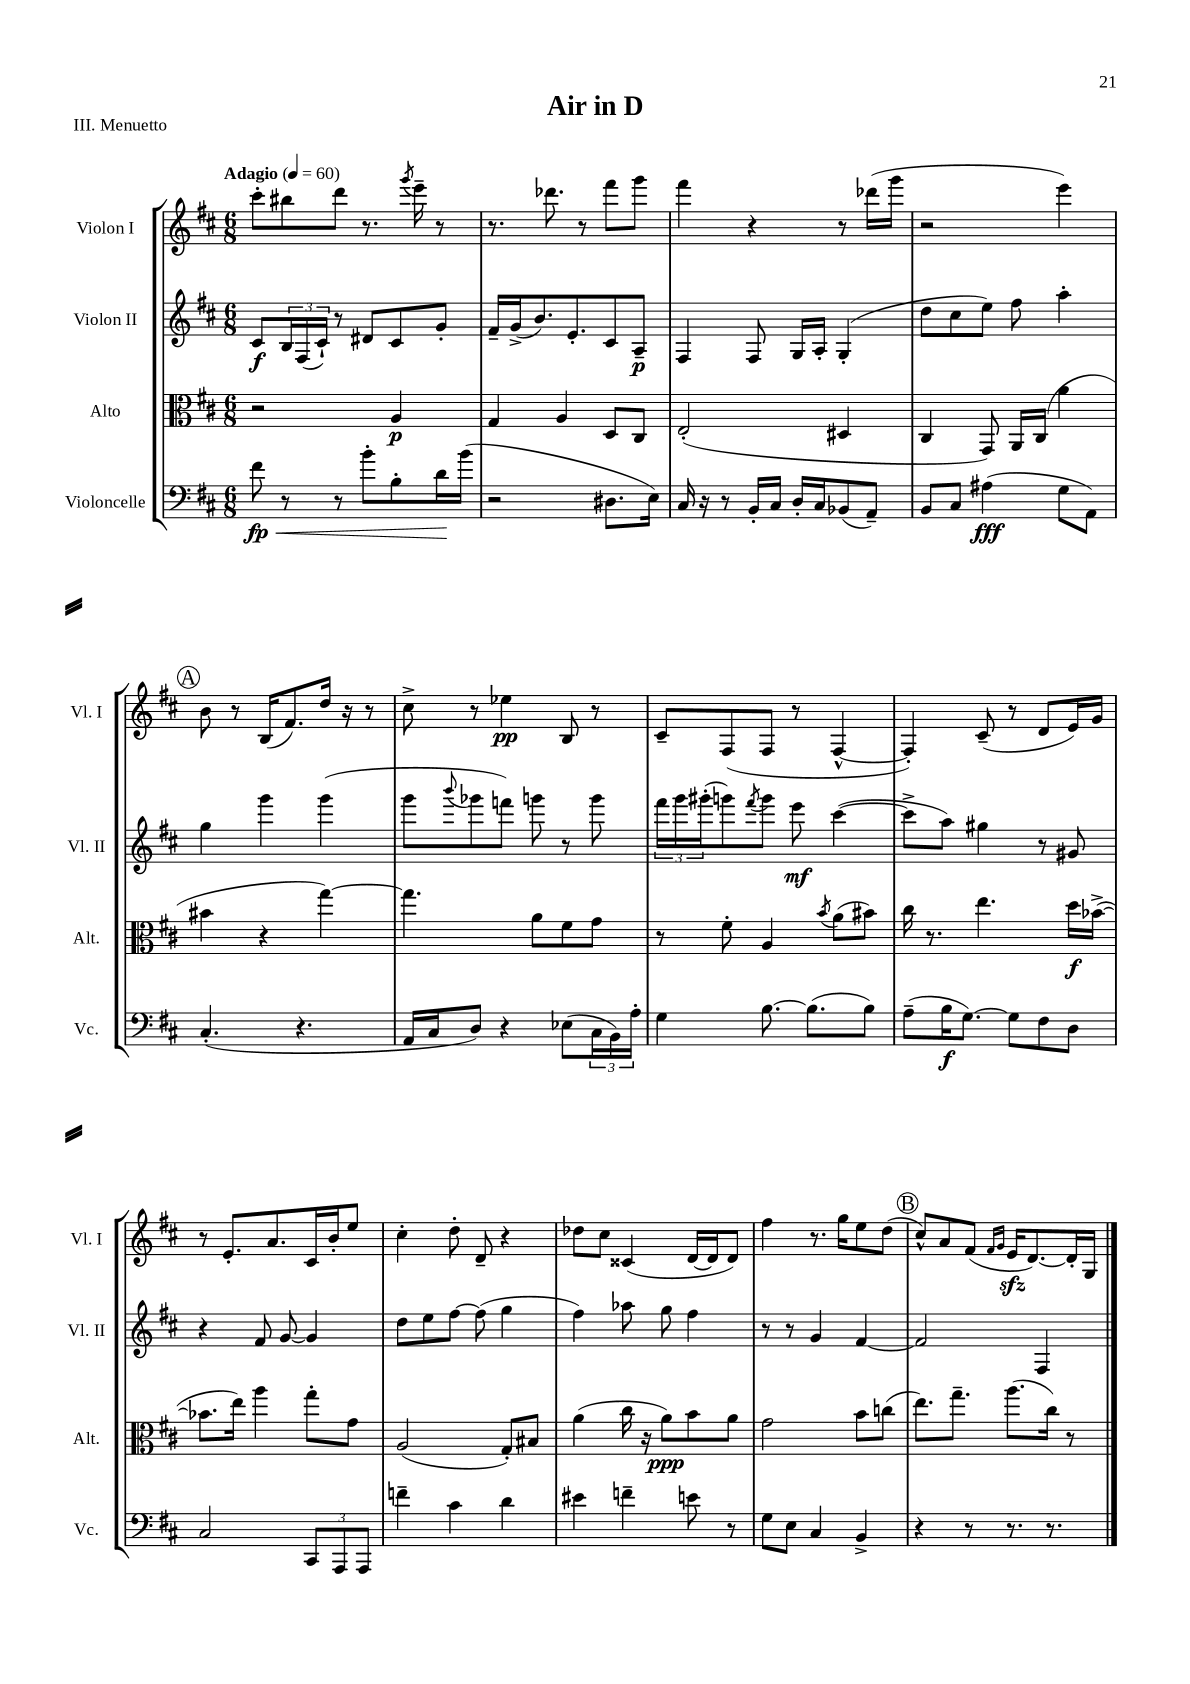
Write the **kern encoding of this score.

**kern	**kern	**kern	**kern
*staff4	*staff3	*staff2	*staff1
*clefF4	*clefC3	*clefG2	*clefG2
*k[f#c#]	*k[f#c#]	*k[f#c#]	*k[f#c#]
*M6/8	*M6/8	*M6/8	*M6/8
*MM60	*MM60	*MM60	*MM60
8f#\	2r	8c#/L	8ccc#'\L
8r	.	24B/L	8bb#\
.	.	(24F#/	.
.	.	24c#`/JJ)	.
8r	.	8r	8ddd\J
8b'\L	.	8d#/L	8.r
8B'\	4A/	8c#/	.
.	.	.	8qggg/
.	.	.	16eee~\
16d\L	.	8g'/J	8r
(16b\JJ	.	.	.
=	=	=	=
2r	4G/	16f#~/LL	8.r
.	.	(16g^/J	.
.	.	8.b/)	.
.	.	.	8.ddd-\
.	4A/	.	.
.	.	8.e'/	.
.	.	.	8r
8.D#\L	8D/L	8c#/	8fff#\L
.	8C#/J	8A~/J	8ggg\J
16E\Jk)	.	.	.
=	=	=	=
16C#/	(2E'/	4F#/	4fff#\
16r	.	.	.
8r	.	.	.
16BB'/LL	.	8F#/	4r
16C#/JJ	.	.	.
16D'/LL	.	16G/LL	.
16C#/J	.	16A'/JJ	.
(8BB-/	4D#/	(4G'/	8r
8AA~/J)	.	.	(16ddd-\LL
.	.	.	16ggg\JJ
=	=	=	=
8BB/L	4C#/	8dd\L	2r
8C#/J	.	8cc#\	.
(4A#\	8GG/)	8ee\J)	.
.	16AA/LL	8ff#\	.
.	(16C#/JJ	.	.
8G\L	4a\	4aa'\	4eee\)
8AA\J)	.	.	.
=	=	=	=
(4.C#'/	4b#\	4gg\	8b\
.	.	.	8r
.	4r	4ggg\	(16B/LK
.	.	.	8.f#/)
4.r	.	.	.
.	[4gg\)	(4ggg\	16dd/Jk
.	.	.	16r
.	.	.	8r
=	=	=	=
16AA/LL	4.gg\]	8ggg\L	8cc#^\
16C#/J	.	.	.
.	.	8qqbbb/	.
8D/J)	.	8ggg-\	8r
4r	.	8fff\J)	4ee-\
.	8a\L	8ggg\	.
(8E-\L	8f#\	8r	8B/
24C#\L	8g\J	8ggg\	8r
24BB\)	.	.	.
24A'\JJ	.	.	.
=	=	=	=
4G\	8r	24fff#\LL	8c#~/L
.	.	24ggg\	.
.	.	(24ggg#'\J	.
.	8f#'\	8ggg\)	(8F#/
.	.	8qfff#/	.
[8.B\	4A/	8ggg\J	8F#/J
.	.	8eee\	8r
(8.B\]L	.	.	.
.	8qb/	.	.
.	(8a\L	([4ccc#\	[4F#^^/
8B\J)	8b#\J)	.	.
=	=	=	=
(8A~\L	16cc#\	8ccc#^\]L	4F#'/])
.	8.r	.	.
16B\K	.	8aa\J)	.
[8.G\J)	.	.	.
.	4.ee\	4gg#\	(8c#~/
8G\]L	.	.	8r
8F#\	.	8r	8d/L
8D\J	16dd\LL	8g#/	16e/L)
.	([16b-^\JJ	.	16g/JJ
=	=	=	=
2C#/	8.b-\]L	4r	8r
.	.	.	8.e'/L
.	16ee\Jk)	.	.
.	4aa\	8f#/	.
.	.	.	8.a/
.	.	[8g/	.
12CC#/L	8gg'\L	4g/]	16c#/L
.	.	.	16b'/J
12AAA/	.	.	.
.	8g\J	.	8ee/J
12AAA/J	.	.	.
=	=	=	=
4f~\	(2A/	8dd\L	4cc#'\
.	.	8ee\	.
4c#\	.	[8ff#\J	8dd'\
.	.	(8ff#\]	8d~/
4d\	8G'/L)	4gg\	4r
.	8B#/J	.	.
=	=	=	=
4e#\	(4a\	4ff#\)	8dd-\L
.	.	.	8cc#\J
4f~\	16cc#\	8aa-\	(4c##/
.	16r	.	.
.	8a\L)	8gg\	.
8e\	8b\	4ff#\	[16d/LL
.	.	.	16d/]J
8r	8a\J	.	8d/J)
=	=	=	=
8G\L	2g\	8r	4ff#\
8E\J	.	8r	.
4C#/	.	4g/	8.r
.	.	.	16gg\LK
4BB^/	8b\L	[4f#/	8ee\
.	(8cc\J	.	(8dd\J
=	=	=	=
4r	8.ee\L)	2f#/]	8cc#^^/L)
.	.	.	8a/
.	8.gg~\J	.	.
8r	.	.	(8f#/J
.	.	.	16qqf#/LL
.	.	.	16qqg/JJ
8.r	(8.aa\L	.	16e/LK
.	.	.	[8.d/)
.	.	4F#/	.
8.r	16cc#\Jk)	.	.
.	8r	.	16d'/]L
.	.	.	16G/JJ
==	==	==	==
*-	*-	*-	*-
